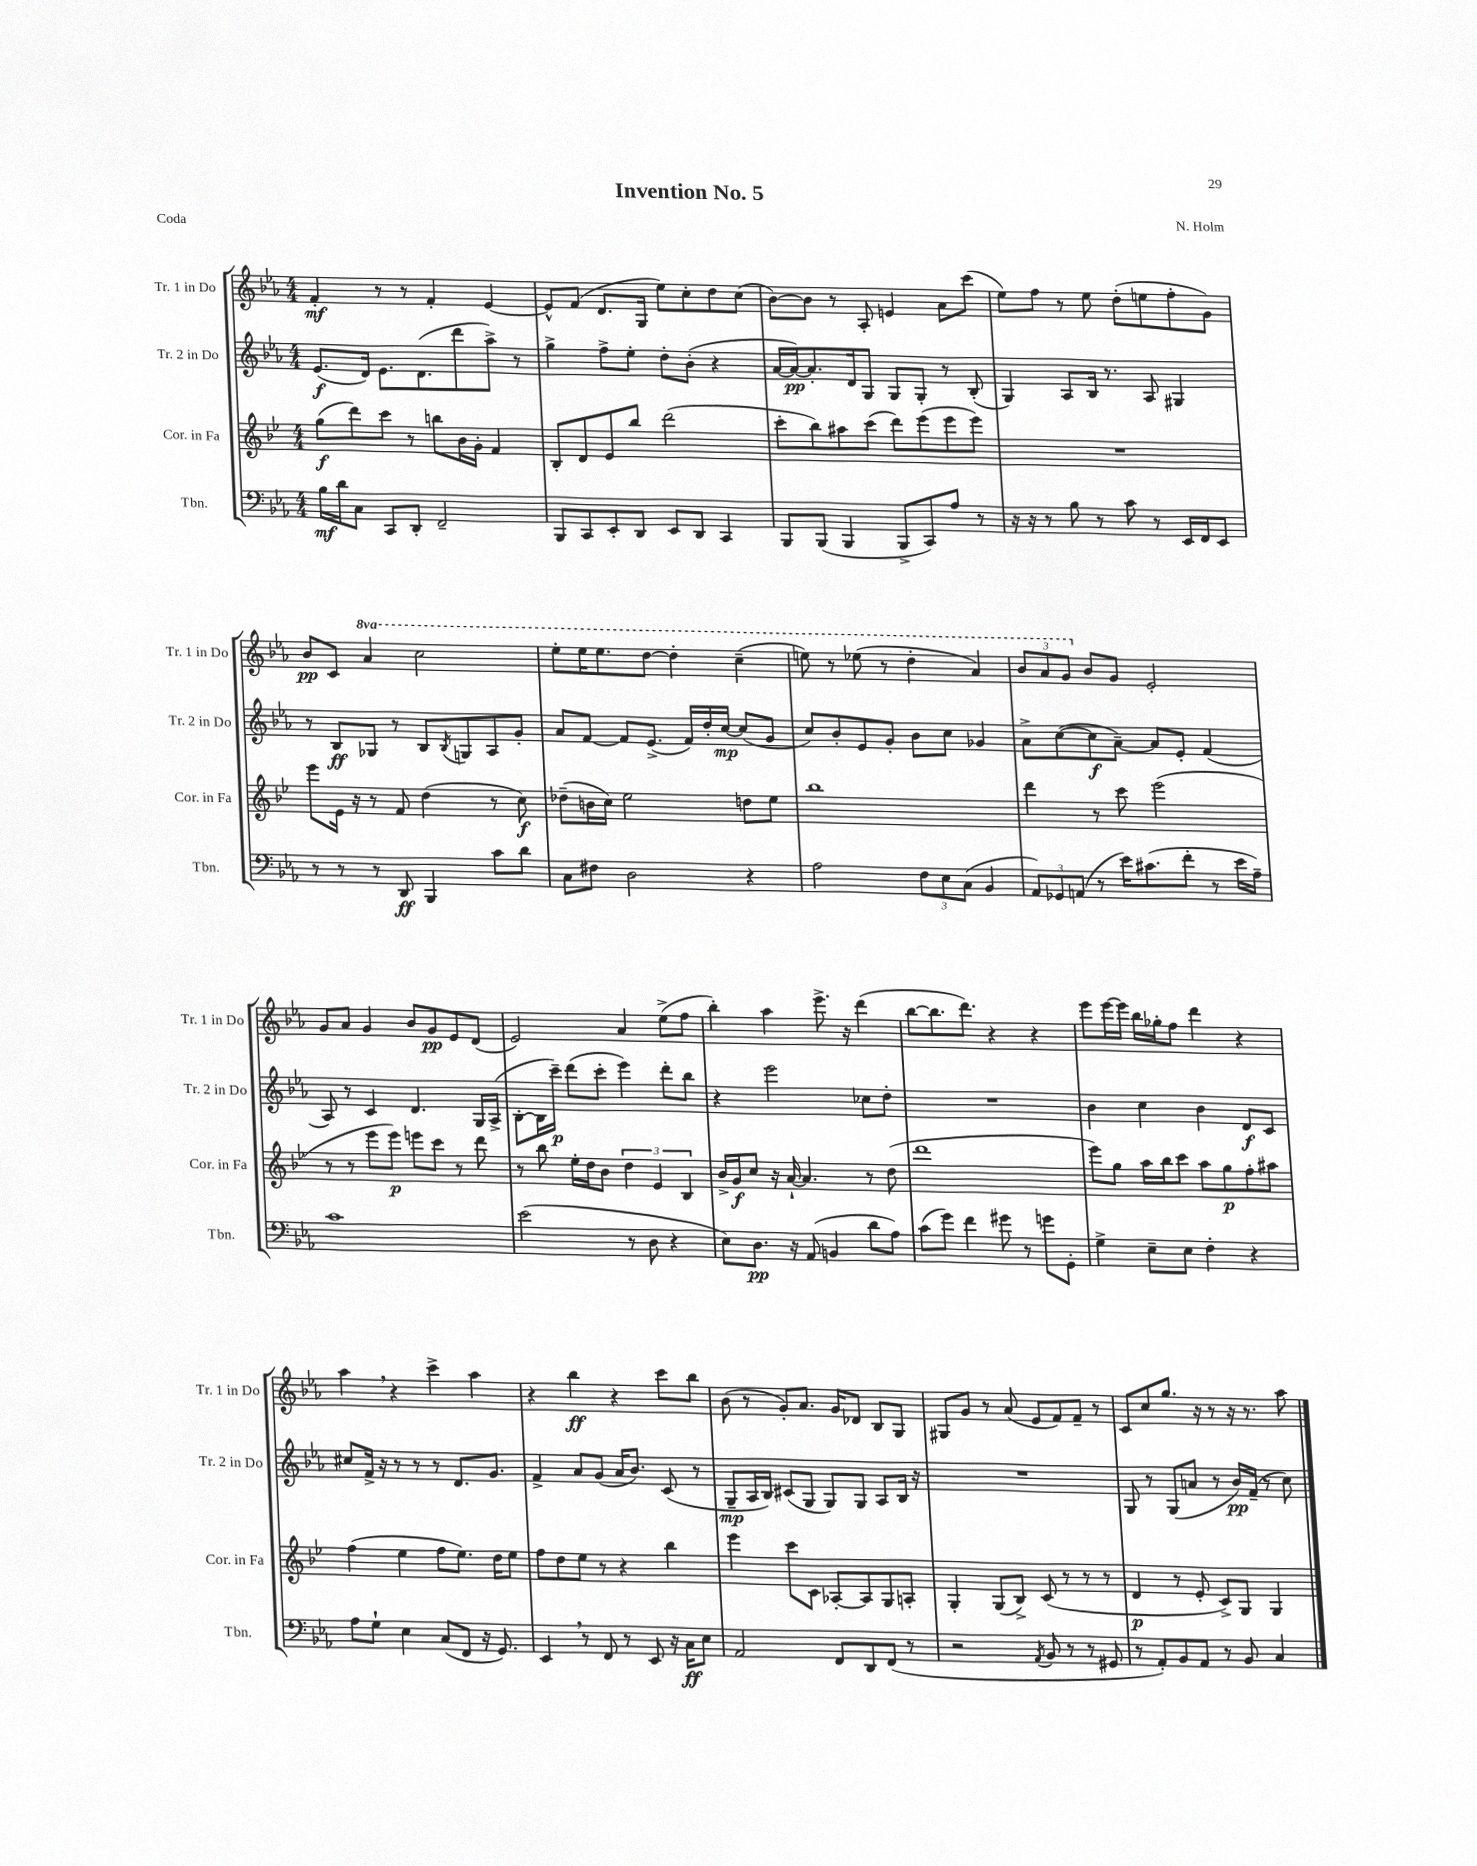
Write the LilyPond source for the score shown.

\header { title = "Invention No. 5" composer = "N. Holm" piece = "Coda" }
<<
\new StaffGroup <<
\new Staff = "s0" \with { instrumentName = "Tr. 1 in Do" shortInstrumentName = "Tr. 1 in Do" } {
    \clef treble \key ees \major \numericTimeSignature \time 4/4 \set Staff.ottavationMarkups = #ottavation-simple-ordinals
    f'4-.\mf r8 r8 f'4-. ees'4~ |
    ees'8-^ f'8( d'8. g16 ees''8) c''8-. d''8 c''8( |
    bes'8~) bes'8 r8 aes8-. e'4 aes'8 c'''8( |
    ees''8) f''8 r8 ees''8 d''8-.( e''8 f''8-. g'8) |
    bes'8\pp c'8 \ottava #1 aes''4 c'''2 |
    ees'''8-. ees'''16 ees'''8. d'''8~ d'''4-. c'''4--( |
    e'''8) r8 ees'''8( r8 d'''4-. aes''4) |
    \tuplet 3/2 { bes''8 aes''8 g''8 \ottava #0 } bes'8 g'8 ees'2-. |
    g'8 aes'8 g'4 bes'8 g'8\pp ees'8 d'8( |
    ees'2) aes'4 ees''8->( f''8 |
    bes''4-.) aes''4 ees'''8.-> r16 d'''4( |
    bes''8~ bes''8. d'''8.) r4 r4 |
    ees'''8 ees'''16~ ees'''16 bes''16 ges''16-. f''8 d'''4 r4 |
    aes''4 \breathe r4 c'''4-> aes''4 |
    r4 bes''4\ff r4 c'''8 bes''8 |
    bes'8( r8 g'8-.) aes'8. g'16 des'8 bes8 g8 |
    gis8 g'8 r8 aes'8( ees'8 f'8) f'8-- r8 |
    c'8 c''8 g''8. r16 r8 r16 r8. aes''8 \bar "|." |
}
\new Staff = "s1" \with { instrumentName = "Tr. 2 in Do" shortInstrumentName = "Tr. 2 in Do" } {
    \clef treble \key ees \major \numericTimeSignature \time 4/4
    ees'8.\f( d'16) ees'8. d'8.( d'''8 aes''8->) r8 |
    g''4-> f''8-> ees''8-. d''8-. bes'8-.( r4 |
    aes'16~ aes'16~\pp) aes'8.-. d'16 g8 g8 g8-. r8 bes8-.( |
    g4) aes8 bes16 r8. aes8 gis4 |
    r8 bes8\ff ges8 r8 bes8 \acciaccatura { bes8 } g8 aes8 g'8-. |
    aes'8 f'8~ f'8 ees'8.->( f'16) d''16-. c''16~\mp c''8( g'8 |
    c''8) bes'8-. ees'8 g'8-. bes'8 c''8 ges'4 |
    aes'8-> c''8~( c''8\f aes'8~--) aes'8 ees'8-. f'4( |
    aes8) r8 c'4 d'4. g16 aes16->( |
    bes8~-. bes16 c'''16--\p) d'''8( c'''8-. ees'''4) d'''8-. bes''8 |
    r4 ees'''2 ces''8 d''8-. |
    R1 |
    bes'4 c''4 bes'4 d'8\f c'8 |
    cis''8 f'16-> r16 r8 r8 r8 d'8. g'8. |
    f'4-> aes'8 g'8( aes'16 bes'8.) c'8( r8 |
    g8--\mp aes16 bes16) cis'8( g8 g8) g8 aes8 bes16 r16 |
    R1 |
    g8 r8 g8( a'8 r8 bes'16\pp) f'16--( r8 c''8) \bar "|." |
}
\new Staff = "s2" \with { instrumentName = "Cor. in Fa" shortInstrumentName = "Cor. in Fa" } {
    \clef treble \key bes \major \numericTimeSignature \time 4/4
    g''8\f( d'''8) c'''8 r8 b''8 bes'16 g'16-. f'4 |
    bes8-. d'8 ees'8 bes''8 d'''2( |
    c'''8-. bes''8) ais''8 c'''8( d'''8) ees'''8( ees'''8 ees'''8) |
    R1 |
    ees'''8 ees'16 r16 r8 f'8 d''4( r8 c''8\f) |
    des''8--( b'16 c''16) ees''2 d''8 ees''8 |
    bes''1 |
    d'''4 r8 c'''8 ees'''2( |
    r8 r8 ees'''8 ees'''8\p) e'''8 c'''8 r8 d'''8 |
    r8 bes''8 ees''16-. d''16 bes'8 \tuplet 3/2 { d''4 ees'4 bes4 } |
    bes'16-> g'16\f c''8 r16 a'16~-! a'4. r8 d''8( |
    d'''1 |
    ees'''8) g''8 a''16 bes''16 c'''8 a''8 g''8\p f''8-. ais''8 |
    f''4( ees''4 f''8 ees''8.) d''16 ees''8 |
    f''8 d''8 ees''8 r8 r4 bes''4 |
    ees'''4 c'''8 c'8 aes8~-. aes8 g8 a8-. |
    g4-. g8( bes8->) c'8( r8 r8 r8 |
    d'4\p r8 ees'8-. c'8->) g8 g4 \bar "|." |
}
\new Staff = "s3" \with { instrumentName = "Tbn." shortInstrumentName = "Tbn." } {
    \clef bass \key ees \major \numericTimeSignature \time 4/4
    bes16\mf d'16 c8 c,8 d,8-. f,2-- |
    bes,,8 c,8 ees,8-. d,8 ees,8 d,8 c,4 |
    bes,,8 bes,,8( bes,,4 bes,,8-> c,8) aes8 r8 |
    r16 r16 r8 bes8 r8 c'8 r8 ees,16 f,16 ees,8 |
    r8 r8 r8 d,8\ff bes,,4 c'8 d'8 |
    c8 fis8 d2 r4 |
    aes2 \tuplet 3/2 { f8 ees8 c8( } bes,4 |
    \tuplet 3/2 { aes,8) ges,8 a,8( } r8 ees'16) cis'8.( f'8-. r8 ees'16 aes16--) |
    c'1 |
    ees'2( r8 d8 r4 |
    ees8) d8.\pp r16 aes,8( b,4 d'8 aes8) |
    c'8( g'8) f'4 gis'8 r8 g'8 g,8-. |
    g4-> ees8-- ees8 f4-. r4 |
    aes8 g8-! ees4 c8( f,8 r16 g,8.) |
    ees,4 \breathe r8 f,8 r8 ees,8 r16 c16\ff ees8 |
    aes,2 f,8 d,8 f,8( r8 |
    r2 \acciaccatura { aes,8 } bes,8 r8 r8 gis,8 |
    r8 aes,8-.) bes,8 aes,8 r8 bes,8 c4 \bar "|." |
}
>>
>>
\layout { \context { \Score \remove "Bar_number_engraver" } }
